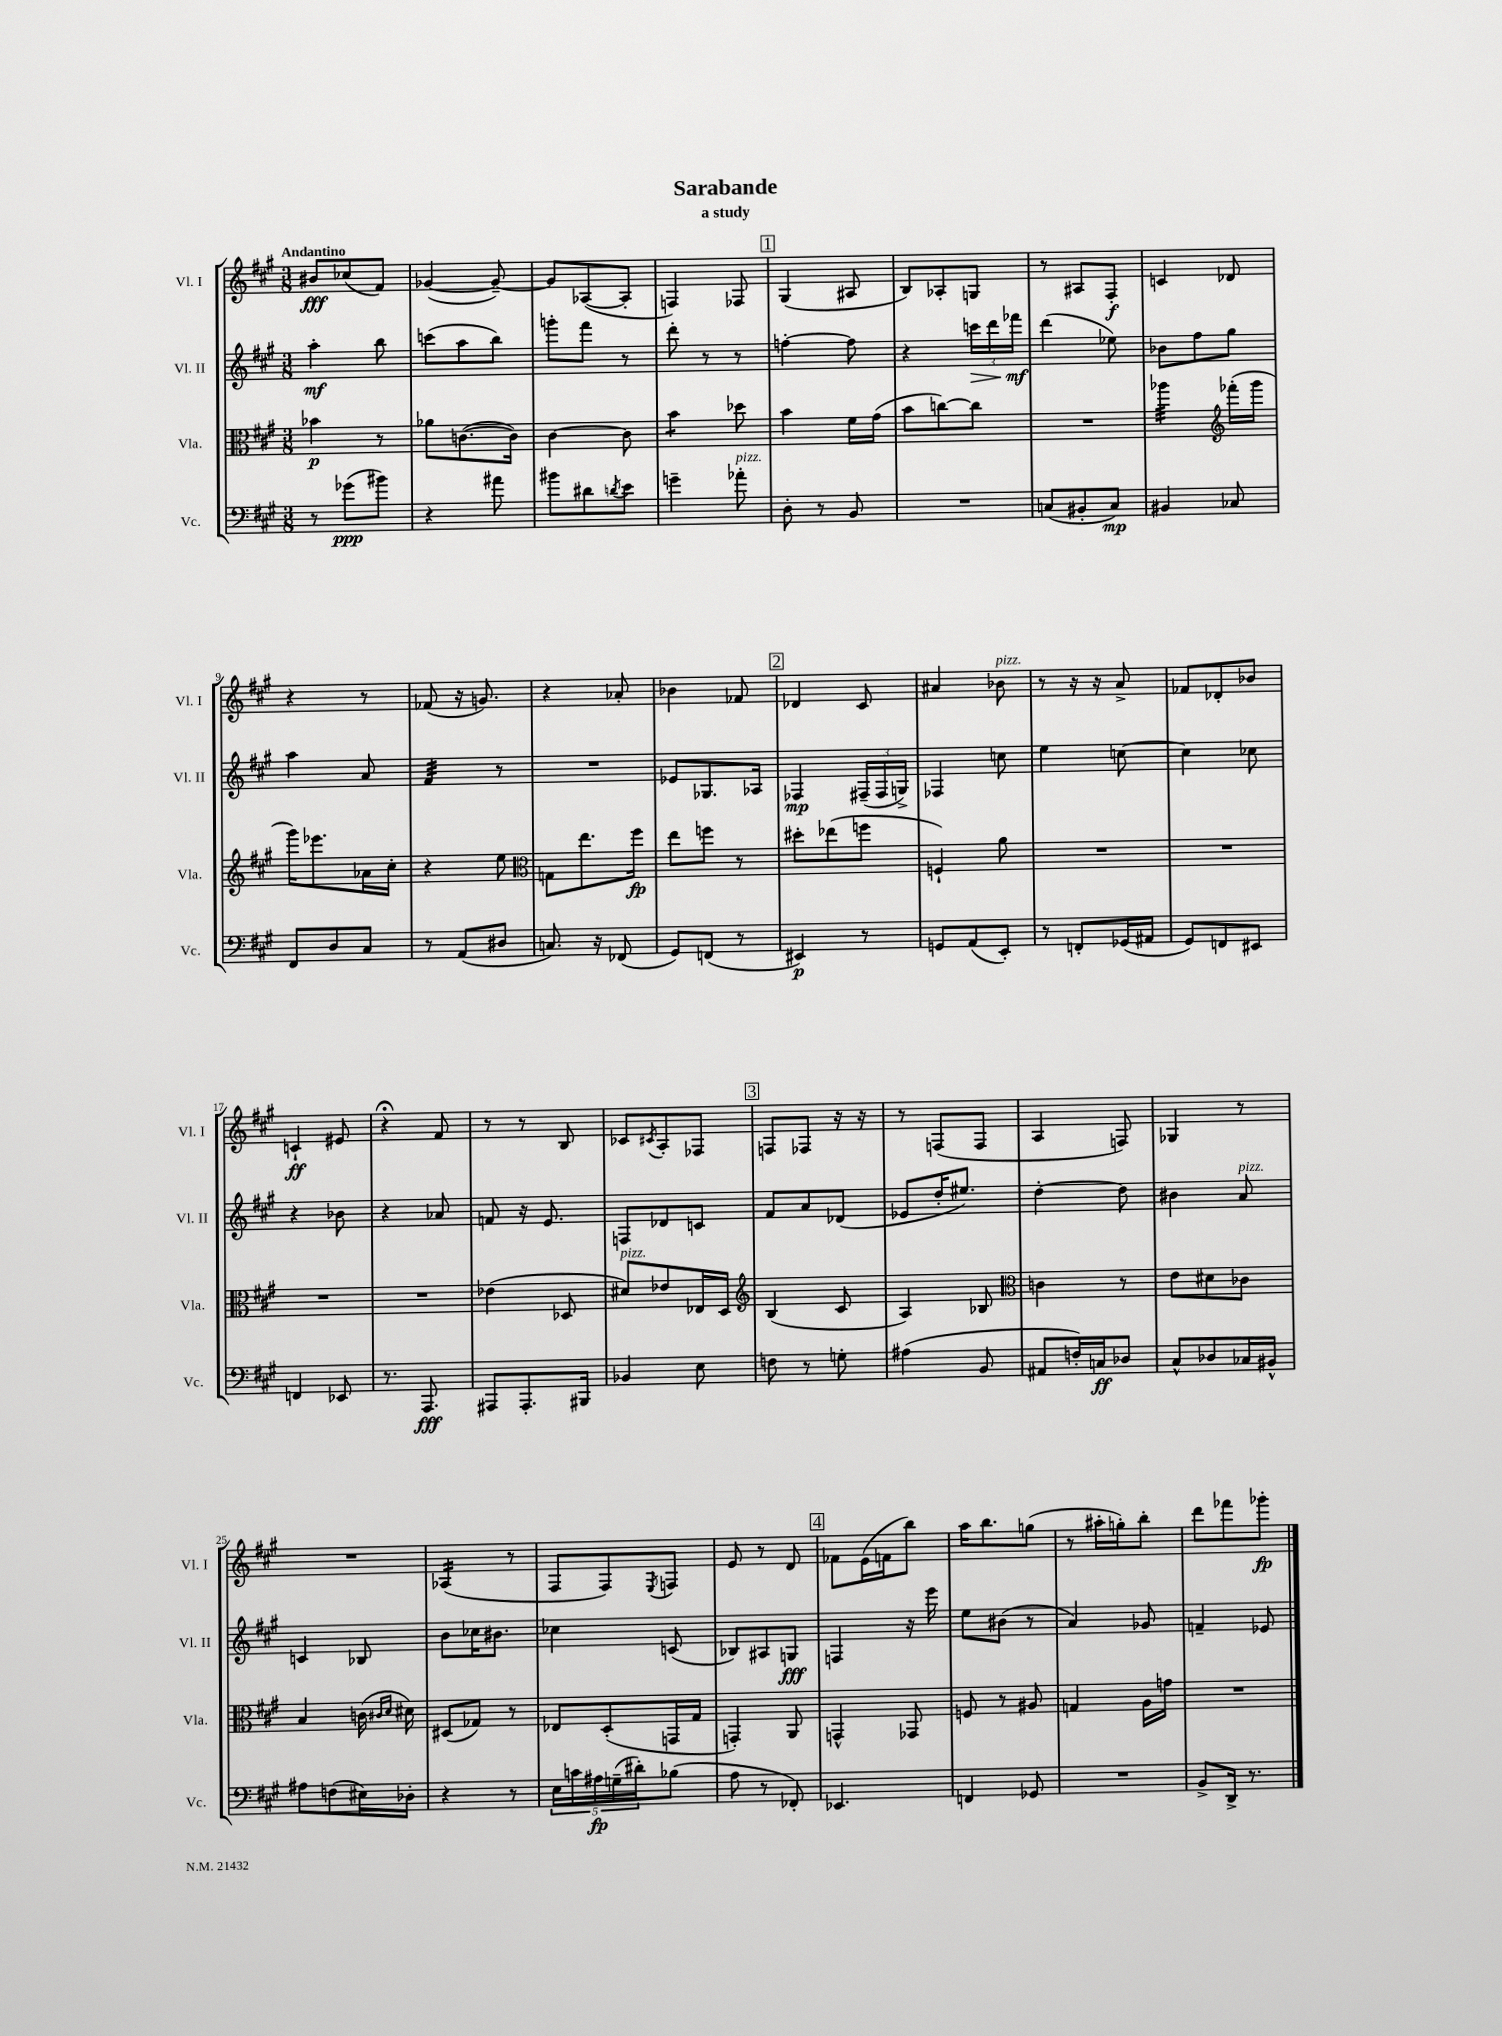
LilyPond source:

\header { title = "Sarabande" subtitle = "a study" }
<<
\new StaffGroup <<
\new Staff = "s0" \with { instrumentName = "Vl. I" shortInstrumentName = "Vl. I" } {
    \clef treble \key a \major \numericTimeSignature \time 3/8 \tempo "Andantino"
    bis'8\fff ces''8( fis'8) |
    ges'4~( ges'8~--) |
    ges'8 aes8~( aes8-. |
    f4) fes8 |
    \mark \markup { \box "1" } gis4( ais8 |
    b8) aes8-. g8 |
    r8 ais8 fis8-.\f |
    c'4 des'8 |
    r4 r8 |
    fes'8( r16 g'8.) |
    r4 aes'8-. |
    bes'4 fes'8 |
    \mark \markup { \box "2" } des'4 cis'8 |
    ais'4 bes'8^\markup { \italic "pizz." } |
    r8 r16 r16 a'8-> |
    fes'8 des'8-. bes'8 |
    c'4-!\ff eis'8 |
    r4\fermata fis'8 |
    r8 r8 b8 |
    ces'8 \acciaccatura { cis'8 } a8-. fes8 |
    \mark \markup { \box "3" } f8 fes8 r16 r16 |
    r8 f8( f8 |
    a4 f8) |
    ges4 r8 |
    R4. |
    aes4:16( r8 |
    fis8 fis8) \acciaccatura { e8 } f8 |
    e'8 r8 d'8 |
    \mark \markup { \box "4" } fes'8 e'16( f'16 b''8) |
    a''16 b''8. g''8( |
    r8 ais''16-. g''16-.) b''8-. |
    d'''8 fes'''8 ges'''8-.\fp \bar "|." |
}
\new Staff = "s1" \with { instrumentName = "Vl. II" shortInstrumentName = "Vl. II" } {
    \clef treble \key a \major \numericTimeSignature \time 3/8
    a''4-.\mf b''8 |
    c'''8( a''8 b''8) |
    g'''8-. fis'''8 r8 |
    d'''8-. r8 r8 |
    \mark \markup { \box "1" } f''4~-. f''8 |
    r4 \tuplet 3/2 { c'''16\> d'''16 fes'''16\mf\! } |
    d'''4( ees''8) |
    bes'8 fis''8 gis''8 |
    a''4 a'8 |
    fis'4:32 r8 |
    R4. |
    ees'8 ges8. aes16 |
    \mark \markup { \box "2" } fes4\mp \tuplet 3/2 { fis16--( fis16 g16->) } |
    fes4 c''8 |
    e''4 c''8~ |
    c''4 ces''8 |
    r4 bes'8 |
    r4 aes'8 |
    f'8 r16 e'8. |
    f8 des'8 c'8 |
    \mark \markup { \box "3" } fis'8 a'8 des'8( |
    ees'8 d''16-. eis''8.) |
    d''4~-. d''8 |
    bis'4 a'8^\markup { \italic "pizz." } |
    c'4 bes8 |
    b'8 ces''16 bis'8. |
    ces''4 c'8( |
    bes8) ais8 g8\fff |
    \mark \markup { \box "4" } f4 r16 e'''16 |
    e''8 bis'8( r8 |
    a'4) ges'8 |
    f'4-- ees'8 \bar "|." |
}
\new Staff = "s2" \with { instrumentName = "Vla." shortInstrumentName = "Vla." } {
    \clef alto \key a \major \numericTimeSignature \time 3/8
    bes'4\p r8 |
    aes'8 c'8.~( c'16) |
    cis'4~ cis'8 |
    b'4:8 des''8 |
    \mark \markup { \box "1" } b'4 fis'16 gis'16( |
    b'8 c''8~) c''8 |
    R4. |
    aes''4:32 \clef treble fes'''16-.( gis'''16 |
    gis'''16) ees'''8. aes'16 cis''16-. |
    r4 e''8 |
    \clef alto g8 e''8. fis''16\fp |
    e''8 f''8 r8 |
    \mark \markup { \box "2" } dis''8-. ees''8( f''8 |
    f4-!) a'8 |
    R4. |
    R4. |
    R4. |
    R4. |
    ees'4( des8 |
    dis'8^\markup { \italic "pizz." }) ees'8 ees16 d16 |
    \mark \markup { \box "3" } \clef treble b4( cis'8 |
    a4) bes8 |
    \clef alto c'4 r8 |
    e'8 dis'8 ces'8 |
    b4 c'16( \grace { cis'16 d'16 } dis'16) |
    dis8( ges8) r8 |
    ees8 d8-.( g,16 gis16 |
    g,4-.) a,8 |
    \mark \markup { \box "4" } g,4-^ ges,8 |
    f8 r8 ais8 |
    g4 a16 g'16 |
    R4. \bar "|." |
}
\new Staff = "s3" \with { instrumentName = "Vc." shortInstrumentName = "Vc." } {
    \clef bass \key a \major \numericTimeSignature \time 3/8
    r8 ges'8\ppp( bis'8) |
    r4 ais'8 |
    bis'8 dis'8 \acciaccatura { d'8 } e'8 |
    g'4-- aes'8-.^\markup { \italic "pizz." } |
    \mark \markup { \box "1" } d8-. r8 b,8 |
    R4. |
    c8( bis,8-. c8\mp) |
    bis,4 ces8 |
    fis,8 d8 cis8 |
    r8 a,8( dis8 |
    c8.) r16 fes,8( |
    gis,8) f,8( r8 |
    \mark \markup { \box "2" } eis,4\p) r8 |
    g,8 a,8( e,8-.) |
    r8 f,8-. ges,16( ais,16 |
    gis,8) f,8 eis,8 |
    f,4 ees,8 |
    r8. a,,8.\fff |
    ais,,8 ais,,8.-. bis,,16 |
    bes,4 e8 |
    \mark \markup { \box "3" } f8 r8 g8-. |
    ais4( b,8 |
    ais,8 f16-.) c16\ff des8 |
    cis8-^ des8 ces16 bis,16-^ |
    ais8 f8( eis16) des16-. |
    r4 r8 |
    \tuplet 5/4 { e16 c'16 ais16\fp g16--( dis'16-.) } bes8( |
    a8 r8 fes,8-.) |
    \mark \markup { \box "4" } ees,4. |
    f,4 ges,8 |
    R4. |
    b,8-> d,16-> r8. \bar "|." |
}
>>
>>
